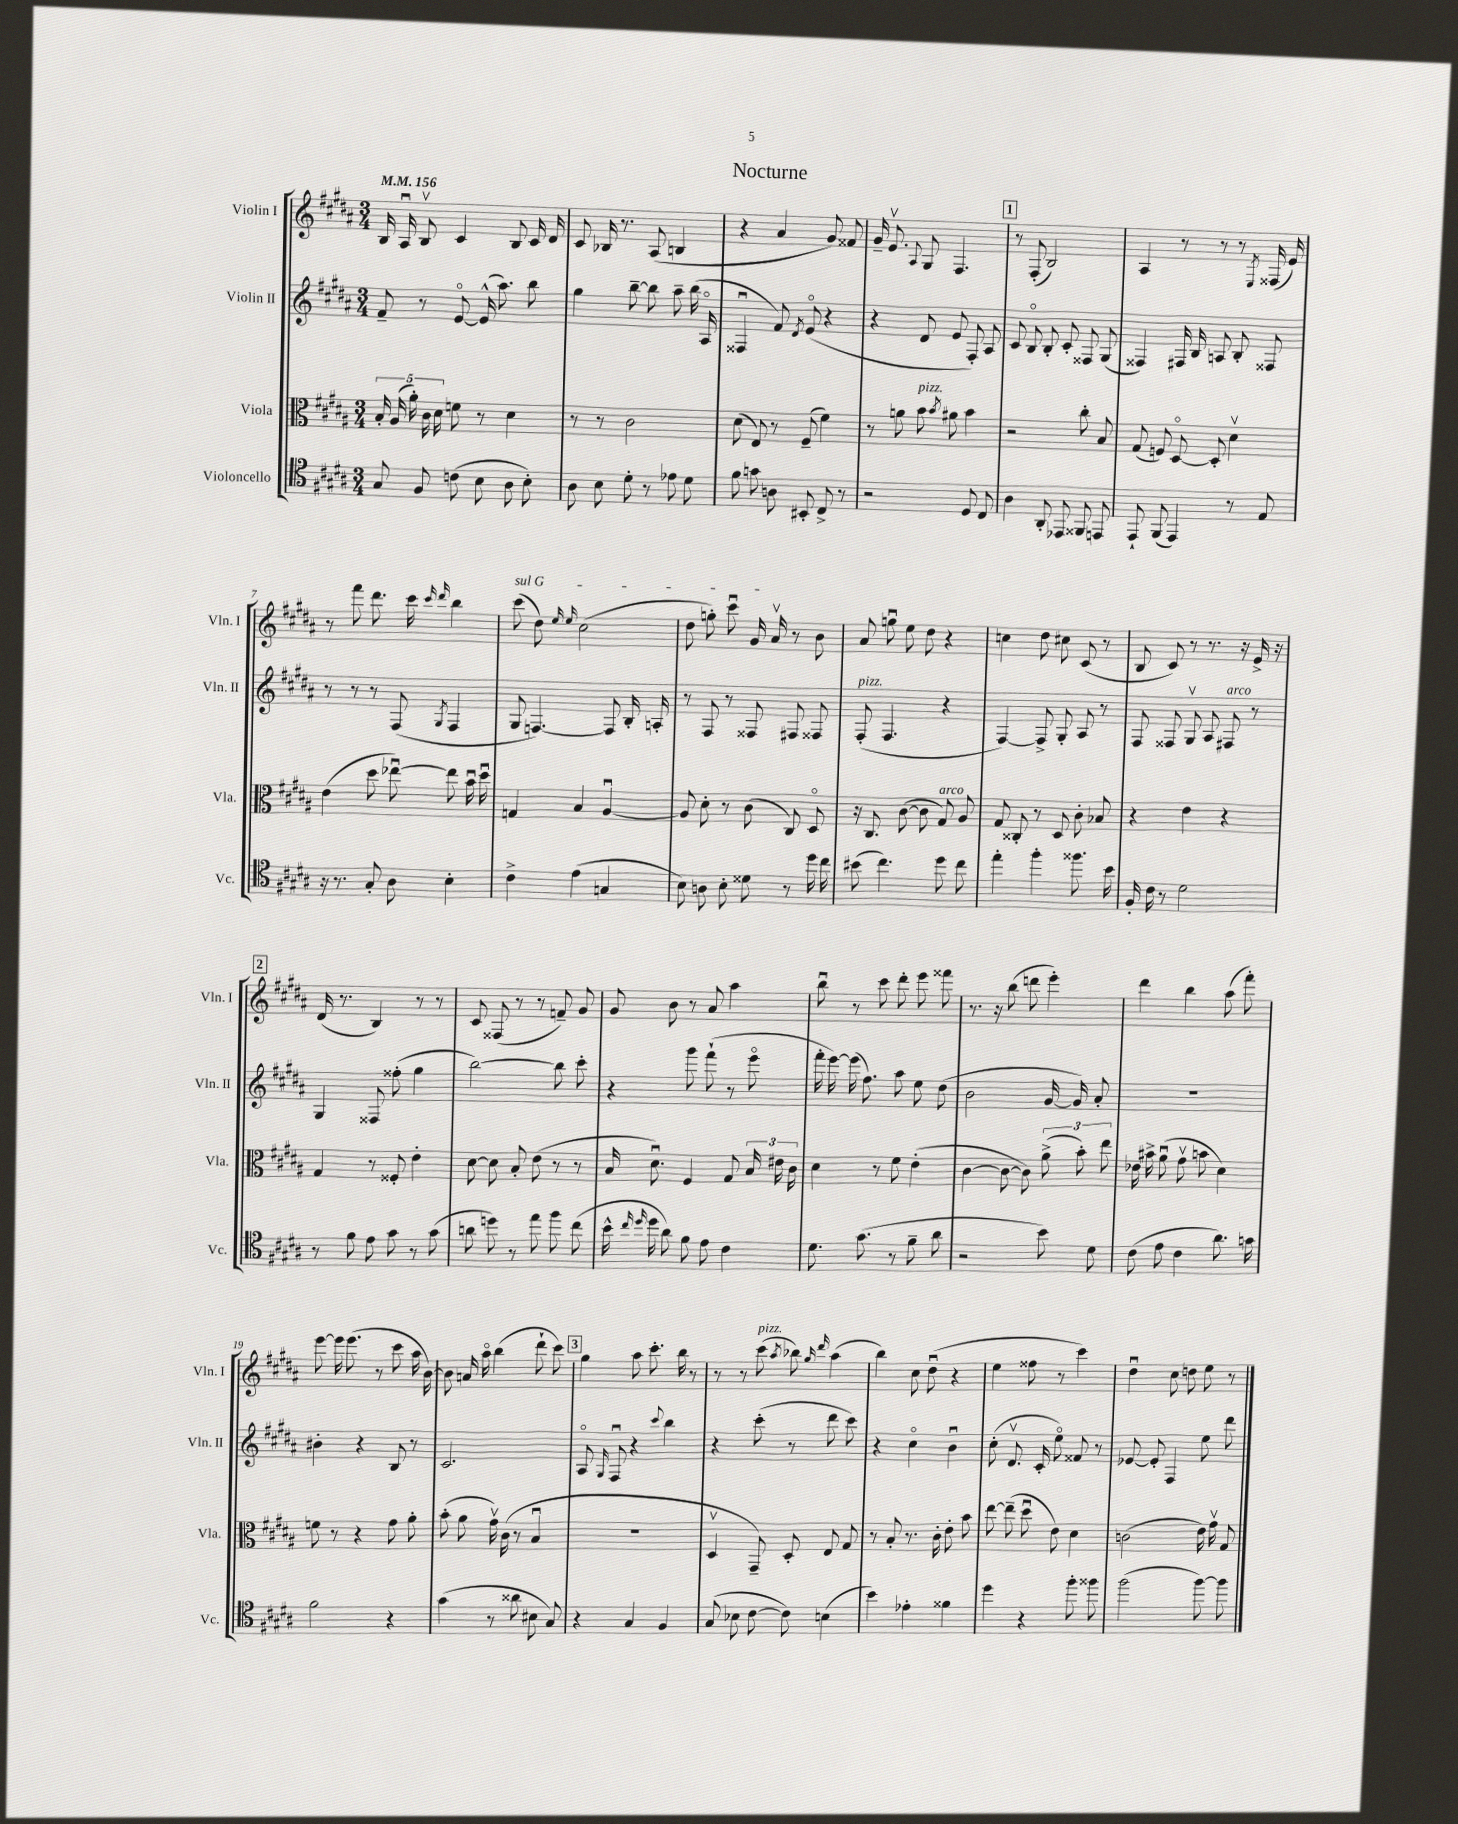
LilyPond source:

\header { title = "Nocturne" }
<<
\new StaffGroup <<
\new Staff = "s0" \with { instrumentName = "Violin I" shortInstrumentName = "Vln. I" } {
    \clef treble \key b \major \numericTimeSignature \time 3/4 \tempo 4 = 156
    \autoBeamOff b16 ais16\downbow b8\upbow cis'4 b8 cis'16 dis'16 |
    cis'8 bes16 r8. ais8( b4 |
    r4 ais'4 gis'8) fisis'8 |
    gis'16-- e'8.\upbow \appoggiatura { ais8 } gis8 fis4. |
    \mark \markup { \box "1" } r8 fis8-.( b2) |
    ais4 r8 r8 r8 \acciaccatura { e8 } fisis16( e'16) |
    r8 fis'''8 dis'''8. cis'''16 \grace { cis'''16 dis'''16 } b''4 |
    \once \override TextSpanner.bound-details.left.text = \markup { \italic "sul G" } cis'''8\startTextSpan( dis''8) \grace { e''16 e''16 } cis''2( |
    dis''8 g''8-.) cis'''8\downbow gis'16 ais'16\upbow\stopTextSpan r8 b'8 |
    ais'8 g''8\downbow e''8 dis''8 r4 |
    c''4 dis''8 cis''8 cis'8( r8 |
    b8 cis'8) r8 r8. r16 e'16-> r16 |
    \mark \markup { \box "2" } dis'16( r8. b4) r8 r8 |
    cis'8 fisis8( r8 r8 f'8--) gis'8 |
    gis'8 b'8 r8 ais'8 ais''4 |
    b''8\downbow r8 cis'''8 dis'''8-. e'''8 fisis'''8 |
    r8. r16 b''8( d'''8 e'''4-.) |
    dis'''4 b''4 ais''8( fis'''8-.) |
    e'''8~ e'''16 e'''8.( r8 cis'''8 ais''16 b'16~) |
    b'8 a'16 ais''16\flageolet b''4( dis'''8-! cis'''8) |
    \mark \markup { \box "3" } gis''4 ais''8 cis'''8.-. b''16 r8 |
    r8 r8 cis'''8^\markup { \italic "pizz." }( \acciaccatura { ais''8 } bes''8) \grace { gis''16 dis'''16 } ais''4( |
    b''4) cis''8 dis''8\downbow( r4 |
    e''4 fisis''8 r8 cis'''4) |
    dis''4\downbow cis''8 d''8 e''8 r8 \bar "|." |
}
\new Staff = "s1" \with { instrumentName = "Violin II" shortInstrumentName = "Vln. II" } {
    \clef treble \key b \major \numericTimeSignature \time 3/4
    \autoBeamOff fis'8-- r8 e'8~\flageolet e'16-^( ais''8.) b''8 |
    gis''4 b''8~-- b''8 ais''8-- b''16( ais16\flageolet |
    fisis4\downbow fis'8) \acciaccatura { dis'8 } e'8\flageolet( r4 |
    r4 dis'8 e'8 fis8-.) ais8 |
    \mark \markup { \box "1" } cis'8 b8\flageolet b8-. cis'8-. fisis8 gis8( |
    fisis4) fis16 b16 a8 b8-. fisis8 |
    r8 r8 r8 fis8( \acciaccatura { gis8 } fis4 |
    gis8 f4.~) f8 b16-. a16-. |
    r8 fis8 r8 fisis8 fis8 fisis8 |
    fis8-.^\markup { \italic "pizz." }( fis4. r4 |
    fis4~) fis8-> gis8-. ais8 r8 |
    fis8 fisis8 gis8\upbow ais8 fis8^\markup { \italic "arco" } r8 |
    \mark \markup { \box "2" } gis4 fisis8 fisis''8-.( gis''4 |
    b''2~) b''8 cis'''8-. |
    r4 gis'''8 fis'''8-!( r8 e'''8\flageolet |
    fis'''16-. e'''16~) e'''16( fis''8.) ais''8 e''8 dis''8( |
    b'2 gis'16~ gis'16) ais'8-. |
    R2. |
    bis'4-. r4 b8 r8 |
    cis'2. |
    \mark \markup { \box "3" } ais8\flageolet \grace { gis16 } fis8\downbow r4 \appoggiatura { cis'''8 } b''4 |
    r4 cis'''8-.( r8 dis'''8 cis'''8) |
    r4 cis''4\flageolet b'4\downbow |
    cis''8-.( dis'8.\upbow cis'16-. e''8\flageolet) fisis'8 r8 |
    ees'8~ ees'8-. fis4 e''8 dis'''8 \bar "|." |
}
\new Staff = "s2" \with { instrumentName = "Viola" shortInstrumentName = "Vla." } {
    \clef alto \key b \major \numericTimeSignature \time 3/4
    \autoBeamOff \tuplet 5/4 { b16-. ais16( ais'16-.) cis'16 dis'16 } f'8 r8 dis'4 |
    r8 r8 cis'2 |
    dis'8( e8) r8 fis8--( fis'4) |
    r8 a'8 b'8^\markup { \italic "pizz." } \acciaccatura { b'8 } ais'8 b'4 |
    \mark \markup { \box "1" } r2 cis''8-. b8 |
    gis8( f8) dis8~\flageolet dis8-. dis'4\upbow |
    e'4( dis''8 ees''8~\downbow) ees''8 b'16\downbow dis''16\downbow |
    g4 b4 ais4~\downbow |
    ais8 dis'8-. r8 cis'8( cis8) dis8\flageolet |
    r16 cis8. cis'8~( cis'8 gis8^\markup { \italic "arco" }) ais8 |
    gis8 cisis8-. r8 dis8 cis'8-. bes8 |
    r4 e'4 r4 |
    \mark \markup { \box "2" } gis4 r8 fisis8-. e'4-. |
    dis'8~ dis'8 b8-. e'8( r8 r8 |
    b16 dis'8.\downbow) fis4 gis8 \tuplet 3/2 { b16 eis'16 cis'16 } |
    dis'4 r8 fis'8 e'4-.( |
    cis'4~ cis'8~ cis'8) \tuplet 3/2 { ais'8->( b'8-.) e''8 } |
    ees'16 bis'16-> ais'8\downbow( gis'8\upbow b'8 dis'4) |
    f'8 r8 r4 gis'8 ais'8-. |
    b'8-.( ais'8 gis'16\upbow) cis'16( r8 b4\downbow |
    \mark \markup { \box "3" } R2. |
    dis4\upbow gis,8--) dis8-. e8 gis8 |
    r8 b8-. r8. cis'16-. e'8-. b'8 |
    e''8~ e''8--( dis''8\downbow e'8) dis'4 |
    c'2( e'16) gis'16\upbow gis8 \bar "|." |
}
\new Staff = "s3" \with { instrumentName = "Violoncello" shortInstrumentName = "Vc." } {
    \clef tenor \key b \major \numericTimeSignature \time 3/4
    \autoBeamOff gis8 fis8 c'8( b8 ais8 b8-.) |
    ais8 b8 dis'8-. r8 ees'8 dis'8 |
    fis'8 g'8 a8 bis,8-. cis8-> r8 |
    r2 dis8 cis8 |
    \mark \markup { \box "1" } ais4 ais,8-. ees,8 fisis,8 e,8 |
    e,8-! fis,8( e,4) r8 e8 |
    r16 r8. gis8-. ais8 b4-. |
    cis'4-> e'4( g4 |
    b8) a8 b8-. disis'8 r8 dis''16 cis''16 |
    bis'8( cis''4.) dis''8 cis''8 |
    e''4-. fis''4-. fisis''8. b'16 |
    fis16-. cis'16 r8 dis'2 |
    \mark \markup { \box "2" } r8 fis'8 e'8 gis'8 r8 gis'8( |
    a'8 d''8) r8 e''8 fis''8 cis''8( |
    b'16-^ \grace { cis''16 dis''16 } dis''16 ais'8) fis'8 e'8 cis'4 |
    dis'8. gis'8.( r8 fis'8-- ais'8 |
    r2 b'8) dis'8 |
    cis'8( e'8 cis'4 ais'8.) g'16 |
    fis'2 r4 |
    gis'4( r8 aisis'8 bis8 gis8) |
    \mark \markup { \box "3" } r4 gis4 fis4 |
    gis8( bes8 cis'8~ cis'8) b4( |
    b'4) ees'4-. fisis'4 |
    dis''4 r4 fis''8-. fisis''8 |
    fis''2( fis''8~) fis''8 \bar "|." |
}
>>
>>
